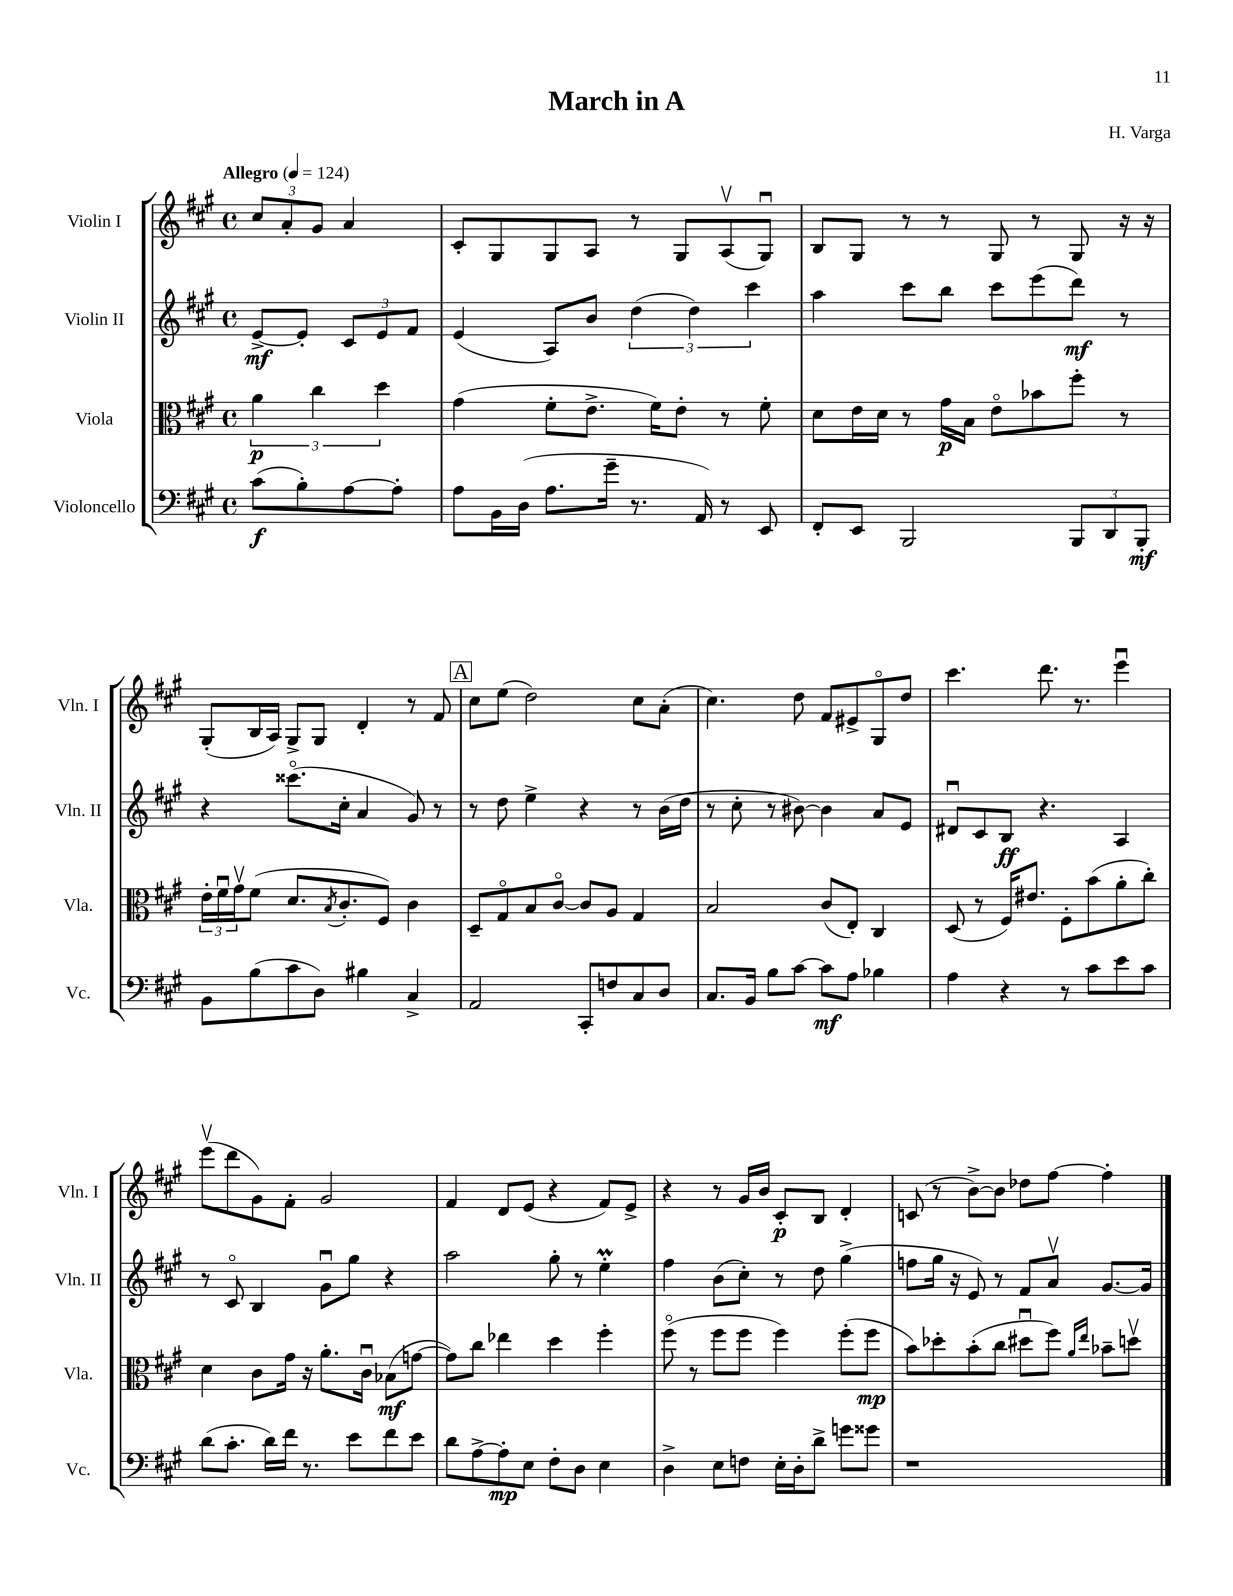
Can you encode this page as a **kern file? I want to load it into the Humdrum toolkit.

**kern	**dynam	**kern	**dynam	**kern	**dynam	**kern	**dynam
*part4	*part4	*part3	*part3	*part2	*part2	*part1	*part1
*staff4	*staff4	*staff3	*staff3	*staff2	*staff2	*staff1	*staff1
*I"Violoncello	*	*I"Viola	*	*I"Violin II	*	*I"Violin I	*
*I'Vc.	*	*I'Vla.	*	*I'Vln. II	*	*I'Vln. I	*
*clefF4	*	*clefC3	*	*clefG2	*	*clefG2	*
*k[f#c#g#]	*	*k[f#c#g#]	*	*k[f#c#g#]	*	*k[f#c#g#]	*
*M4/4	*	*M4/4	*	*M4/4	*	*M4/4	*
*met(c)	*	*met(c)	*	*met(c)	*	*met(c)	*
*MM124	*	*MM124	*	*MM124	*	*MM124	*
=	=	=	=	=	=	=	=
!	!	!	!	!	!	!LO:TX:a:B:t=Allegro	!
(8c#\L	f	6a\	p	[8e^/L	mf	12cc#/L	.
.	.	.	.	.	.	12a'/	.
8B'\)	.	.	.	8e'/J]	.	.	.
.	.	6cc#\	.	.	.	12g#/J	.
[8A\	.	.	.	12c#/L	.	4a/	.
.	.	6dd\	.	12e/	.	.	.
8A'\J]	.	.	.	.	.	.	.
.	.	.	.	12f#/J	.	.	.
=1	=1	=1	=1	=1	=1	=1	=1
8A\L	.	(4g#\	.	(4e/	.	8c#'/L	.
16BB\L	.	.	.	.	.	8G#/	.
(16D\JJ	.	.	.	.	.	.	.
8.A\L	.	8f#'\L	.	8A/L)	.	8G#/	.
.	.	8.e^\J	.	8b/J	.	8A/J	.
16g#~\Jk	.	.	.	.	.	.	.
8.r	.	.	.	(6dd\	.	8r	.
.	.	16f#\KL)	.	.	.	.	.
.	.	8e'\J	.	.	.	8G#/L	.
.	.	.	.	6dd\)	.	.	.
16AA/)	.	.	.	.	.	.	.
8r	.	8r	.	.	.	(8Av/	.
.	.	.	.	6ccc#\	.	.	.
8EE/	.	8f#'\	.	.	.	8G#u/J)	.
=2	=2	=2	=2	=2	=2	=2	=2
8FF#'/L	.	8d\L	.	4aa\	.	8B/L	.
8EE/J	.	16e\L	.	.	.	8G#/J	.
.	.	16d\JJ	.	.	.	.	.
2BBB/	.	8r	.	8ccc#\L	.	8r	.
.	.	16g#\LL	p	8bb\J	.	8r	.
.	.	16B\JJ	.	.	.	.	.
.	.	8e\L	.	8ccc#\L	.	8G#/	.
.	.	8b-X\	.	(8eee\	.	8r	.
12BBB/L	.	8ff#'\J	.	8ddd\J)	mf	8G#/	.
12DD/	.	.	.	.	.	.	.
.	.	8r	.	8r	.	16r	.
12BBB'/J	mf	.	.	.	.	.	.
.	.	.	.	.	.	16r	.
!!LO:LB:g=z
=3	=3	=3	=3	=3	=3	=3	=3
8BB\L	.	24e'\LL	.	4r	.	(8G#'/L	.
.	.	24f#u\	.	.	.	.	.
.	.	24g#v\J	.	.	.	.	.
(8B\	.	(8f#\J	.	.	.	16B/L	.
.	.	.	.	.	.	16A/JJ)	.
8c#\	.	8.d/L	.	(8.ccc##X\L	.	8G#^/L	.
8D\J)	.	.	.	.	.	8G#/J	.
.	.	8qB/	.	.	.	.	.
.	.	8.c#'/	.	16cc#'\Jk	.	.	.
4B#X\	.	.	.	4a/	.	4d'/	.
.	.	8F#/J)	.	.	.	.	.
4C#^/	.	4c#\	.	8g#/)	.	8r	.
.	.	.	.	8r	.	8f#/	.
!!LO:REH:place=s1:t=A
=4	=4	=4	=4	=4	=4	=4	=4
2AA/	.	8D~/L	.	8r	.	8cc#\L	.
.	.	8G#/	.	8dd\	.	(8ee\J	.
.	.	8B/	.	4ee^\	.	2dd\)	.
.	.	[8c#/J	.	.	.	.	.
8CC#'/L	.	8c#/L]	.	4r	.	.	.
8Fn/	.	8A/J	.	.	.	.	.
8C#/	.	4G#/	.	8r	.	8cc#\L	.
8D/J	.	.	.	(16b\LL	.	(8a'\J	.
.	.	.	.	16dd\JJ	.	.	.
=5	=5	=5	=5	=5	=5	=5	=5
8.C#/L	.	2B/	.	8r	.	4.cc#\)	.
.	.	.	.	8cc#'\	.	.	.
16BB/Jk	.	.	.	.	.	.	.
8B\L	.	.	.	8r	.	.	.
[8c#\J	.	.	.	[8b#X\)	.	8dd\	.
8c#\L]	mf	(8c#/L	.	4b#\]	.	8f#/L	.
8A\J	.	8E'/J)	.	.	.	8e#X^/	.
4B-X\	.	4C#/	.	8a/L	.	8G#/	.
.	.	.	.	8e/J	.	8dd/J	.
=6	=6	=6	=6	=6	=6	=6	=6
4A\	.	(8D/	.	8d#Xu/L	.	4.ccc#\	.
.	.	8r	.	8c#/	.	.	.
4r	.	16F#/KL)	.	8B/J	ff	.	.
.	.	8.e#X/J	.	.	.	.	.
.	.	.	.	4.r	.	8.ddd\	.
8r	.	8F#'\L	.	.	.	.	.
.	.	.	.	.	.	8.r	.
8c#\L	.	(8b\	.	.	.	.	.
8e\	.	8a'\	.	4A/	.	4eeeu\	.
8c#\J	.	8cc#'\J)	.	.	.	.	.
!!LO:LB:g=z
=7	=7	=7	=7	=7	=7	=7	=7
(8d\L	.	4d\	.	8r	.	(8eeev\L	.
8.c#'\J	.	.	.	8c#/	.	8ddd\	.
.	.	8c#\L	.	4B/	.	8g#\)	.
16d\LL)	.	.	.	.	.	.	.
16f#\JJ	.	16g#\Jk	.	.	.	8f#'\J	.
8.r	.	16r	.	.	.	.	.
.	.	8.a'\L	.	8g#u\L	.	2g#/	.
8e\L	.	.	.	8gg#\J	.	.	.
.	.	16c#u\Jk	.	.	.	.	.
8f#\	.	(8B-X\L	mf	4r	.	.	.
8e\J	.	[8gn\J	.	.	.	.	.
=8	=8	=8	=8	=8	=8	=8	=8
8d\L	.	8g\L])	.	2aa\	.	4f#/	.
[8A^\	.	8cc#\J	.	.	.	.	.
8A'\]	mp	4ee-X\	.	.	.	8d/L	.
8E\J	.	.	.	.	.	(8e/J	.
8F#'\L	.	4dd\	.	8gg#'\	.	4r	.
8D\J	.	.	.	8r	.	.	.
4E\	.	4ff#'\	.	4eeM'\	.	8f#/L)	.
.	.	.	.	.	.	8e^/J	.
=9	=9	=9	=9	=9	=9	=9	=9
4D^\	.	(8ff#\	.	4ff#\	.	4r	.
.	.	8r	.	.	.	.	.
8E\L	.	8ff#\L	.	(8b\L	.	8r	.
8Fn\J	.	8ff#\J	.	8cc#'\J)	.	16g#/LL	.
.	.	.	.	.	.	16b/JJ	.
16E'\LL	.	4ff#\)	.	8r	.	8c#'/L	p
16D'\J	.	.	.	.	.	.	.
8d^\J	.	.	.	8dd\	.	8B/J	.
8gn\L	.	(8ff#'\L	.	(4gg#^\	.	4d'/	.
8g##X\J	.	8ff#\J	mp	.	.	.	.
=10	=10	=10	=10	=10	=10	=10	=10
1r	.	8b\L)	.	8ffn\L	.	(8cn/	.
.	.	8dd-X'\	.	16gg#\Jk	.	8r	.
.	.	.	.	16r	.	.	.
.	.	(8b'\	.	8e/)	.	[8b^\L)	.
.	.	8cc#\J	.	8r	.	8b\J]	.
.	.	8dd#Xu\L	.	8f#/L	.	8dd-X\L	.
.	.	8ff#\J)	.	8av/J	.	[8ff#\J	.
.	.	16qqa/LL	.	.	.	.	.
.	.	16qqee/JJ	.	.	.	.	.
.	.	8b-X~\L	.	[8.g#/L	.	4ff#'\]	.
.	.	8ddnv\J	.	.	.	.	.
.	.	.	.	16g#/Jk]	.	.	.
==	==	==	==	==	==	==	==
*-	*-	*-	*-	*-	*-	*-	*-
